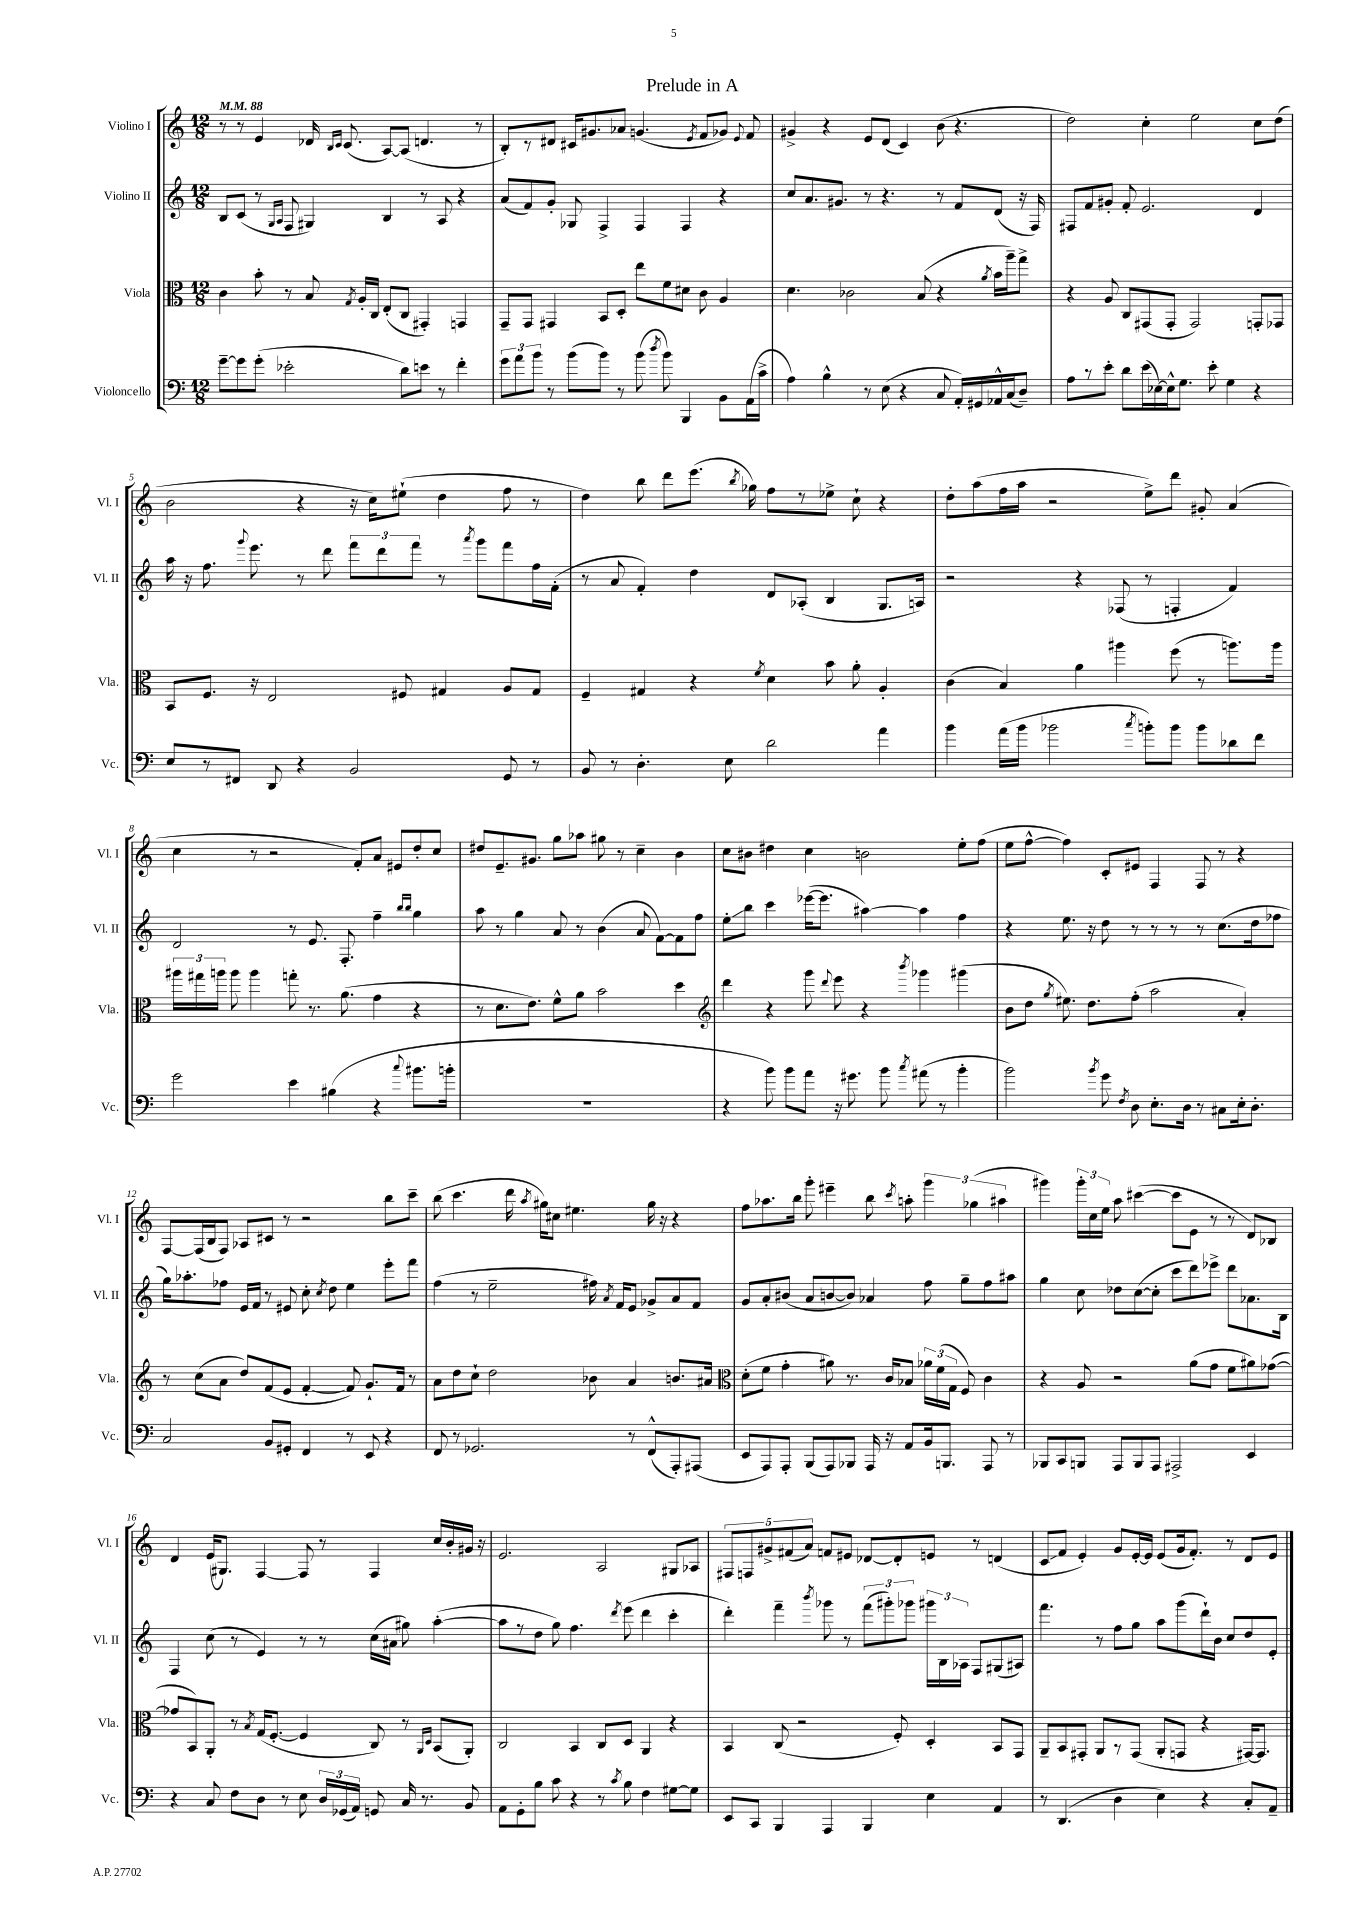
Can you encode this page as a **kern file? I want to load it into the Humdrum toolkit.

**kern	**kern	**kern	**kern
*staff4	*staff3	*staff2	*staff1
*clefF4	*clefC3	*clefG2	*clefG2
*k[]	*k[]	*k[]	*k[]
*M12/8	*M12/8	*M12/8	*M12/8
*MM88	*MM88	*MM88	*MM88
[8g~	4c	8B	8r
8g]	.	(8c	8r
(8g'	8b'	8r	4e
.	.	16qqG	.
.	.	16qqA	.
2e-'	8r	8F	.
.	8B	4G#)	16d-
.	.	.	16qqB
.	.	.	16qqc
.	.	.	(8.c
.	8qG	.	.
.	16A'	.	.
.	16C	.	.
.	(8E'	4B	[8A)
8d)	8C	.	(8A]
8e	4GG#')	8r	4.d
8r	.	8A	.
4f'	4GG	4r	.
.	.	.	8r
=	=	=	=
12g	8GG~	(8a	8B')
12a	.	.	.
.	8GG	8f)	8r
12b	.	.	.
8r	4GG#	8g'	8d#
(8b	.	8G-	16c#
.	.	.	8.g#
8b)	8BB	4F^	.
8r	8D'	.	8a-
(8b	8ee	4F	(4.g
8qdd	.	.	.
8b)	8f	.	.
4BBB	8d#	4F	.
.	.	.	8qe
.	8c	.	8f
8BB	4A	4r	8g-)
.	.	.	8qqe
(16AA	.	.	8f
16c^	.	.	.
=	=	=	=
4A)	4.d	8cc	4g#^
.	.	8.a	.
4B^^	.	.	4r
.	.	8.g#	.
.	2c-	.	.
8r	.	8r	8e
(8E	.	4.r	(8d
4r	.	.	4c)
.	(8B	.	.
8C	4r	8r	(8b
16AA')	.	8f	4.r
16GG#	.	.	.
.	8qa	.	.
16AA-^^	16b	(8d	.
(16C	16aa~)	.	.
8D~)	8gg^	16r	.
.	.	16F)	.
=	=	=	=
8A	4r	8F#	2dd)
8r	.	8f	.
8e'	8A	8g#'	.
8d	8C	8f'	.
(16e	(8GG#	2.e	4cc'
[16E-)	.	.	.
16E-^^]	8GG#'	.	.
8.G	.	.	.
.	2GG#)	.	2ee
8e'	.	.	.
4G	.	.	.
4r	8GG'	4d	8cc
.	8GG-	.	(8dd
=	=	=	=
8E	8BB	16aa	2b
.	.	16r	.
8r	8.F	8.ff	.
8FF#	.	.	.
.	.	8qqggg	.
.	16r	8.eee	.
8DD	2E	.	.
4r	.	8r	4r
.	.	8ddd	.
2BB	.	12fff	16r
.	.	.	16cc)
.	.	12ddd	.
.	8F#	.	(8ee#`
.	.	12fff	.
.	4G#	8r	4dd
.	.	8qaaa	.
.	.	8ggg	.
8GG	8A	8fff	8ff
8r	8G#	16ff	8r
.	.	(16f'	.
=	=	=	=
8BB	4F~	8r	4dd)
8r	.	8a	.
4.D'	4G#	4f')	8bb
.	.	.	8ddd
.	4r	4dd	(8.eee
8E	.	.	.
.	.	.	8qbb
.	.	.	16gg-)
.	8qf	.	.
2d	4d	8d	8ff
.	.	(8A-'	8r
.	8b	4B	8ee-^
.	8a'	.	8cc`
4a	4A'	8.G	4r
.	.	16A)	.
=	=	=	=
4b	(4c	2r	8dd'
.	.	.	(8aa
(16a	4B)	.	16ff
16b	.	.	16aa
2b-	.	.	2r
.	4a	4r	.
.	4aa#	(8F-	.
8qcc	.	.	.
8b')	.	8r	8ee^)
8b	(8ff	4F'	8ddd
8b	8r	.	8g#'
8d-	8.aa)	4f)	(4a
8f	.	.	.
.	16aa	.	.
=	=	=	=
2g	24aa#	2d	4cc
.	24gg#	.	.
.	24aa	.	.
.	8aa	.	.
.	4aa	.	8r
.	.	.	2r
4e	8gg'	8r	.
.	8.r	8.e	.
(4B#	.	.	.
.	(8.a	8.F'	.
.	.	.	8f')
4r	4g	4ff~	8a
.	.	.	8e#
.	.	16qqbb	.
8qqcc	.	16qqbb	.
8.b#	4r	4gg	8dd'
.	.	.	8cc
16b'	.	.	.
=	=	=	=
1.r	8r	8aa	8dd#
.	8.d	8r	8.e~
.	.	4gg	.
.	8.e)	.	8.g#
.	8f^^	8a	8gg
.	8a	8r	8aa-
.	2b	(4b	8gg#
.	.	.	8r
.	.	8a	4cc~
.	.	[8f)	.
.	4dd	8f]	4b
.	.	8ff	.
=	=	=	=
*	*clefG2	*	*
4r	4ddd	8ee'	8cc
.	.	8bb	8b#
8b)	4r	4ccc	4dd#
8b	.	.	.
8a	8ggg	([16eee-	4cc
.	.	8.eee-]	.
.	8qqddd	.	.
16r	8eee	.	.
8.g#	.	.	.
.	4r	[4aa#)	2b
8b	.	.	.
8qcc	8qbbb	.	.
(8a#	4ggg-	4aa#]	.
8r	.	.	.
4b'	(4ggg#	4ff	8ee'
.	.	.	(8ff
=	=	=	=
2b)	8b	4r	8ee
.	8dd	.	[8ff^^
.	8qgg	.	.
.	8.ee#)	8.ee	4ff])
.	8.dd	16r	.
8qb	.	.	.
8g	.	8dd	8c'
8qF	.	.	.
8D	(8ff'	8r	8e#
8.E'	2aa	8r	4F
.	.	8r	.
16D	.	.	.
8r	.	8r	8F
8C#	.	(8.cc	8r
16E'	4a')	.	4r
8.D'	.	16dd	.
.	.	8ff-	.
=	=	=	=
2C	8r	16gg)	[8F
.	.	8.aa-'	.
.	(8cc	.	(16F]
.	.	.	16B
.	8a	8ff-	8F)
.	8dd)	16e	8A-
.	.	16f	.
8BB	(8f	8r	8c#
8GG#'	8e	8e#	8r
4FF	[4f'	8cc'	2r
.	.	8qcc	.
.	.	8dd	.
8r	8f])	4ee	.
8EE	8.g`	.	.
4r	.	8eee'	8bb
.	16f	.	.
.	8r	8fff	8ccc~
=	=	=	=
8FF	8a	(4ff	(8bb
8r	8dd	.	4.ccc
2.GG-	8cc`	8r	.
.	2dd	2ee~	.
.	.	.	16ddd
.	.	.	8qaa
.	.	.	16gg#)
.	.	.	8cc#
.	.	.	4.ee#
.	8b-	16ff#)	.
.	.	8qa	.
.	.	16f	.
8r	4a	8e	.
(8FF^^	.	8g-^	16gg#
.	.	.	16r
8AAA')	8.b	8a	4r
(8AAA#	.	8f	.
.	16a#	.	.
=	=	=	=
*	*clefC3	*	*
8EE	(8d'	8g	8ff
8AAA)	8f	8a'	8.aa-
8AAA'	4g'	(8b#	.
.	.	.	16bb
(8BBB	.	8a	8ggg'
8AAA)	8a#)	[8b	4eee#~
8BBB-	8.r	8b])	.
16AAA	.	4a-	8bb
16r	16c	.	.
.	.	.	8qccc
8AA	8B-	.	8aa'
16BB	24a-	8ff	6ggg
.	(24f	.	.
8.BBB	.	.	.
.	24G	.	.
.	8F)	8gg~	.
.	.	.	(6gg-
8AAA	4c	8ff	.
.	.	.	6aa#
8r	.	8aa#	.
=	=	=	=
8BBB-	4r	4gg	4ggg#)
8CC	.	.	.
8BBB	8A	8cc	24ggg#'
.	.	.	24cc
.	.	.	24ee
8AAA	2r	8dd-	8aa
8BBB	.	([8cc	([4ccc#
8AAA	.	8cc']	.
2AAA#^	.	8ccc	8ccc#]
.	(8a	8ddd)	8e
.	8g	8eee-^	8r
.	8f	8ddd	8r
4EE	8a#)	8.a-	8d)
.	([8g-	.	8B-
.	.	16B	.
=	=	=	=
4r	8g-]	4F	4d
.	8BB)	.	.
8C	8AA'	(8cc	(16e
.	.	.	8.G#)
8F	8r	8r	.
.	8qB	.	.
8D	(16G	4e)	[4F
.	[8.F'	.	.
8r	.	.	.
8E	4F]	8r	8F]
24D	.	8r	8r
(24GG-	.	.	.
24AA)	.	.	.
8GG	8C)	(16cc	4F
.	.	16a#	.
16C	8r	8gg#)	.
8.r	.	.	.
.	16qqAA	.	.
.	16qqD	.	.
.	(8BB	([4aa'	16cc
.	.	.	16b'
8BB	8AA')	.	16g#
.	.	.	16r
=	=	=	=
8AA	2C	8aa]	2.e
8GG'	.	8r	.
8B	.	8dd	.
8c	.	8gg)	.
4r	4BB	4.ff	.
8r	8C	.	2A
8qc	.	8qddd	.
8B	8D	(8eee	.
4F	4AA	4ddd	.
[8G#	4r	4ccc'	8G#
8G#]	.	.	8A-
=	=	=	=
8EE	4BB	4ddd')	10F#
.	.	.	10F
8CC	.	.	.
.	.	.	10g#^
4BBB	(8C	4fff~	.
.	.	.	(10f#
.	2r	.	.
.	.	.	10a)
.	.	8qbbb	.
4AAA	.	8ggg-	8f
.	.	8r	8e#
4BBB	.	(12fff	[8d-
.	.	12ggg#')	.
.	8F')	.	8d-']
.	.	12ggg-	.
4E	4D'	24ggg#	8e
.	.	24B	.
.	.	24A-	.
.	.	8F	8r
4AA	8BB	(8G#	(4d
.	8GG	8A#)	.
=	=	=	=
8r	8AA~	4.fff	8c
(4.DD	8BB	.	8f
.	8GG#'	.	4e')
.	8AA	8r	.
4D	8r	8ff	8g
.	(8GG#	8gg	[16e'
.	.	.	16e]
4E)	8AA'	8aa	(8e
.	8GG	(8ggg	16g
.	.	.	8.f')
4r	4r	16ddd`)	.
.	.	16b	.
.	.	8cc	8r
8C'	[16GG#)	8dd	8d
.	8.GG#]	.	.
8AA~	.	8e'	8e
==	==	==	==
*-	*-	*-	*-
